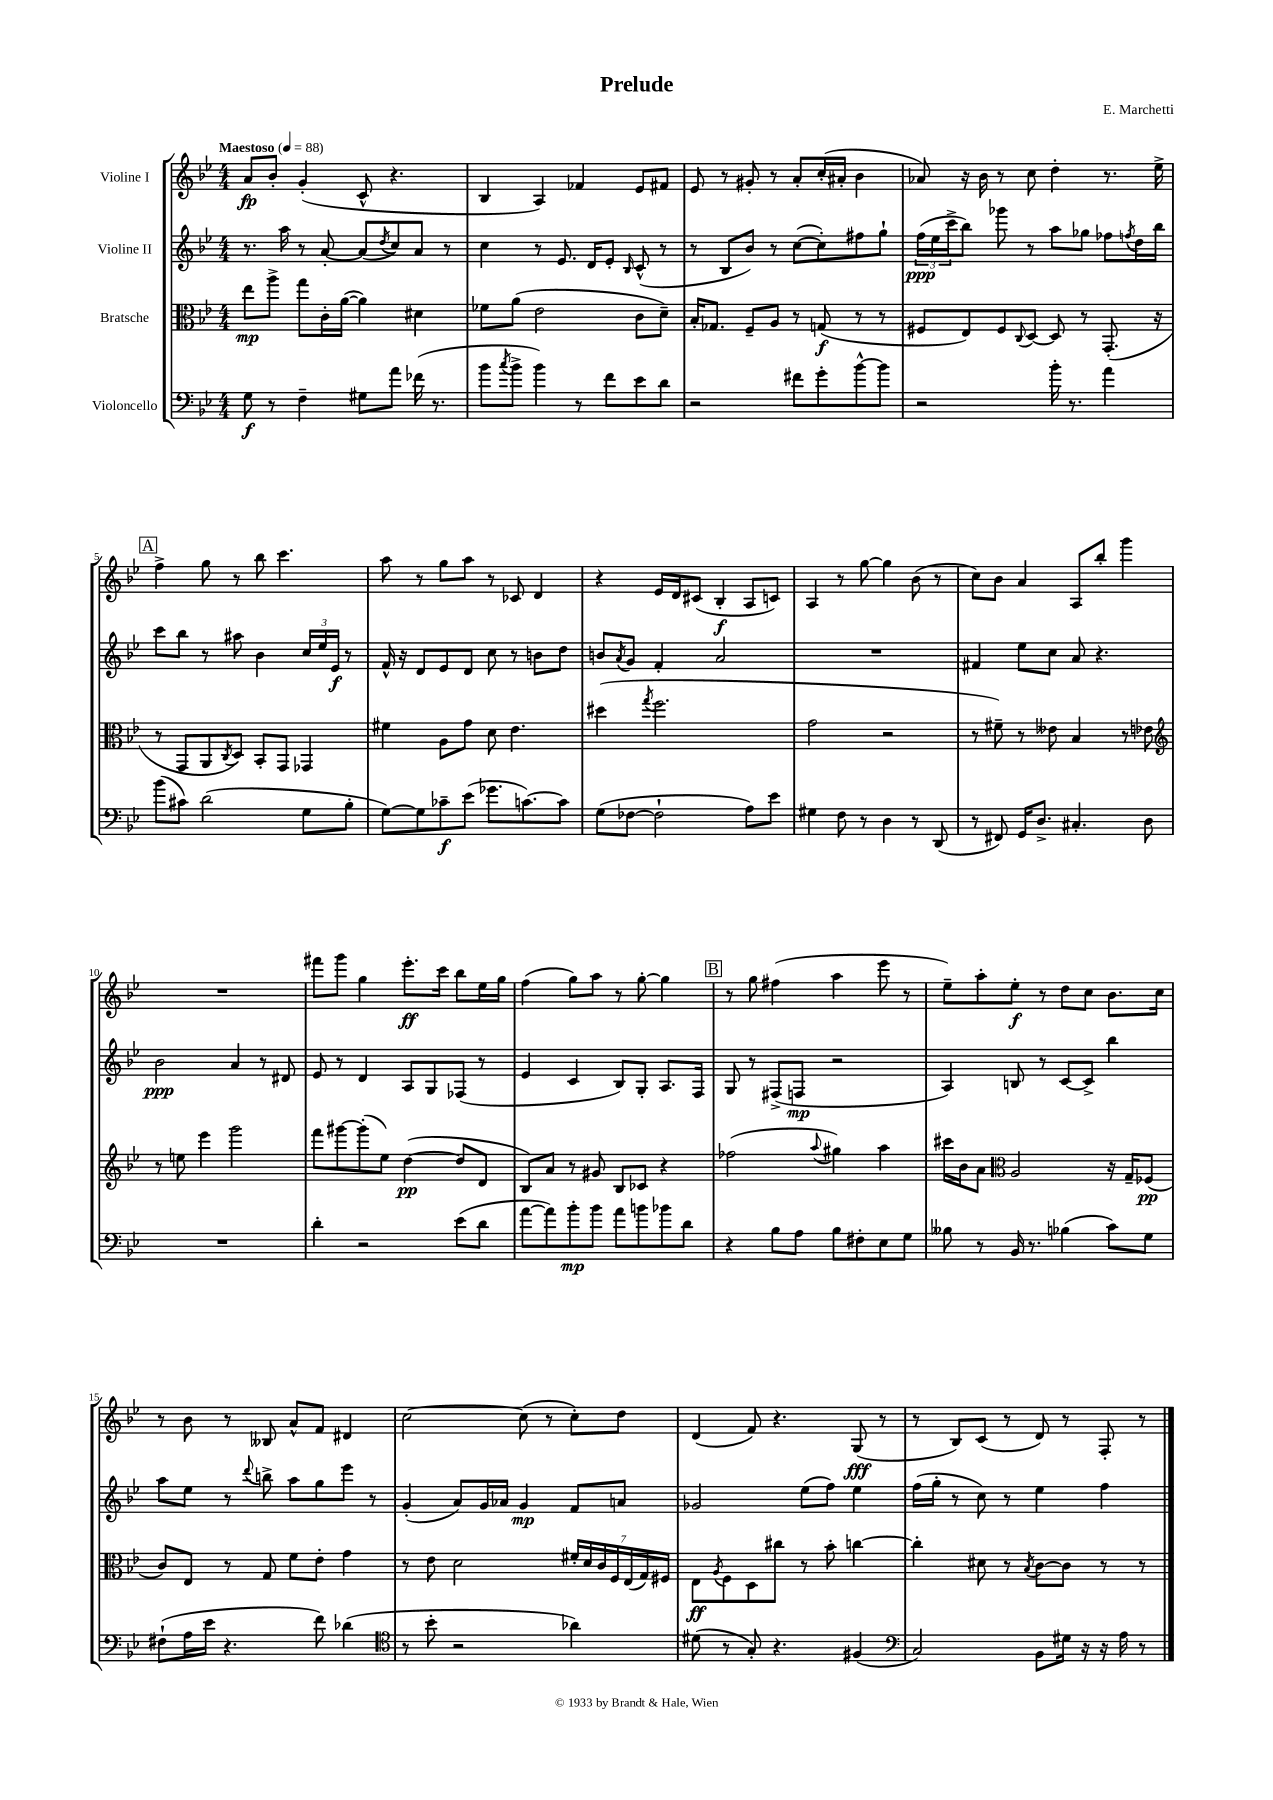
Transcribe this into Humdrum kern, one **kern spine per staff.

**kern	**kern	**kern	**kern
*staff4	*staff3	*staff2	*staff1
*clefF4	*clefC3	*clefG2	*clefG2
*k[b-e-]	*k[b-e-]	*k[b-e-]	*k[b-e-]
*M4/4	*M4/4	*M4/4	*M4/4
*MM88	*MM88	*MM88	*MM88
8G\	8ee-\L	8.r	8a/L
8r	8aa^\J	.	8b-'/J
.	.	16aa\	.
4F~\	8gg\L	8r	(4g'/
.	16c'\L	[8a'/	.
.	([16a\JJ	.	.
8G#\L	4a\])	(8a/]L	8c^^/
.	.	8qdd/	.
8a\J	.	8cc/)	4.r
(16f-\	4d#\	8a/J	.
8.r	.	.	.
.	.	8r	.
=	=	=	=
8b-\L	8f-\L	4cc\	4B-/
8qcc/	.	.	.
8b-^\J	(8a\J	.	.
4b-\)	2e-\	8r	4A/)
.	.	8.e-/	.
8r	.	.	4f-/
.	.	16d/LK	.
8f\L	.	8e-'/J	.
.	.	16qqB-/	.
8e-\	8c\L	(8c^^/	8e-/L
8d\J	8d~\J)	8r	8f#/J
=	=	=	=
2r	16B-'/LK	8r	8e-/
.	8.G-/J	.	.
.	.	8B-/L	8r
.	8F~/L	8b-/J)	8g#'/
.	8A/J	8r	8r
8f#\L	8r	([8cc\L	8a'/L
8g'\	(8G/	8cc'\])	(16cc'/L
.	.	.	16a#'/JJ
[8b-^^\	8r	8ff#\	4b-\
8b-\]J	8r	8gg`\J	.
=	=	=	=
2r	8F#/L	(24ff\LL	8a-/)
.	.	24ee-\	.
.	.	24ccc^\J	.
.	8E-/)	8bb-\J)	16r
.	.	.	16b-\
.	8F#/	8ggg-\	8r
.	8qqC/	.	.
.	[8D/J	8r	8cc\
16b-'\	8D/]	8aa\L	4dd'\
8.r	.	.	.
.	8r	8gg-\J	.
4a\	(8.GG'/	8ff-\L	8.r
.	.	8qff/	.
.	.	16dd\L	.
.	16r	16bb-\JJ	16ee-^\
=	=	=	=
(8b-\L	8r	8ccc\L	4ff^\
8c#\J)	8GG/L	8bb-\J	.
(2d\	8AA/	8r	8gg\
.	8qC/	.	.
.	8D/J)	8aa#\	8r
.	8BB-'/L	4b-\	8bb-\
.	8GG/J	.	4.ccc\
8G\L	4GG-/	24cc/LL	.
.	.	24ee-/	.
.	.	24e-/JJ	.
8B-'\J	.	8r	.
=	=	=	=
[8G\L)	4f#\	16f^^/	8aa\
.	.	16r	.
8G\]	.	8d/L	8r
8c-~\	8A\L	8e-/	8gg\L
(8e-\J	8g\J	8d/J	8aa\J
8.g-\L	8d\	8cc\	8r
.	4.e-\	8r	8c-/
[8.c\)	.	.	.
.	.	8b\L	4d/
8c\]J	.	8dd\J	.
=	=	=	=
(8G\L	(4dd#\	8b/L	4r
.	.	8qa/	.
[8F-\J	.	8g/J	.
.	8qgg/	.	.
2F-`\]	2.ff\	4f'/	16e-/LL
.	.	.	16d/J
.	.	.	(8c#/J
.	.	2a/	4B-'/
8A\L)	.	.	8A/L
8e-\J	.	.	8c/J)
=	=	=	=
4G#\	2g\	1r	4A/
8F\	.	.	8r
8r	.	.	[8gg\
4D\	2r	.	4gg\]
8r	.	.	(8b-\
(8DD/	.	.	8r
=	=	=	=
8r	8r	4f#/	8cc\L)
8FF#/)	8f#~\)	.	8b-\J
16GG/LK	8r	8ee-\L	4a/
8.D^/J	.	.	.
.	8e--\	8cc\J	.
4.C#'/	4B-/	8a/	8A/L
.	.	4.r	8bb-'/J
.	8r	.	4ggg\
8D\	8e-\	.	.
=	=	=	=
*	*clefG2	*	*
1r	8r	2b-\	1r
.	8ee\	.	.
.	4eee-\	.	.
.	2ggg\	4a/	.
.	.	8r	.
.	.	8d#/	.
=	=	=	=
4d'\	8fff\L	8e-/	8fff#\L
.	[8ggg#\	8r	8ggg\J
2r	(8ggg#'\]	4d/	4gg\
.	8ee-\J)	.	.
.	([4dd\	8A/L	8.eee-'\L
.	.	8G/	.
.	.	.	16ccc\Jk
(8e-\L	8dd/]L	(8F-/J	8bb-\L
8d\J	8d/J	8r	16ee-\L
.	.	.	16gg\JJ
=	=	=	=
[8a\L	8B-/L)	4e-/	(4ff\
8a\])	8a/J	.	.
8b-'\	8r	4c/	8gg\L)
8b-\J	8g#/	.	8aa\J
8a\L	8B-/L	8B-/L)	8r
8b\	8c-/J	8G'/J	[8gg'\
8b-\	4r	8.A/L	4gg\]
8d\J	.	.	.
.	.	16F/Jk	.
=	=	=	=
4r	(2ff-\	8G/	8r
.	.	8r	8gg\
8B-\L	.	(8F#^/L	(4ff#\
8A\J	.	8F/J	.
.	8qqaa/	.	.
8B-\L	4gg#\)	2r	4aa\
8F#'\	.	.	.
8E-\	4aa\	.	8eee-\
8G\J	.	.	8r
=	=	=	=
8B--\	16ccc#\LL	4A/)	8ee-~\L)
.	16b-\J	.	.
8r	8a\J	.	8aa'\
*	*clefC3	*	*
16BB-/	2A/	8B/	8ee-'\J
8.r	.	.	.
.	.	8r	8r
(4B-\	.	[8c/L	8dd\L
.	.	8c^/]J	8cc\J
8c\L)	16r	4bb-\	8.b-\L
.	16G~/LK	.	.
8G\J	(8F-/J	.	.
.	.	.	16cc\Jk
=	=	=	=
(8F#`\L	8c/L)	8aa\L	8r
16A\L	8E-/J	8ee-\J	8b-\
16e-\JJ	.	.	.
4.r	8r	8r	8r
.	.	8qqddd/	.
.	8G/	8bb^\	8B--/
.	8f\L	8aa\L	8a^^/L
8f\)	8e-'\J	8gg\	8f/J
(4d-\	4g\	8eee-\J	4d#/
.	.	8r	.
=	=	=	=
*clefC4	*	*	*
8r	8r	(4g'/	[2cc\
8b-'\	8e-\	.	.
2r	2d\	8a/L)	.
.	.	16g/L	.
.	.	16a-/JJ	.
.	.	4g/	(8cc\]
.	.	.	8r
4a-\)	28f#'/LL	8f/L	8cc'\L)
.	28d/	.	.
.	28c/	.	.
.	28F/	.	.
.	.	8a/J	8dd\J
.	(28E-/	.	.
.	28G/)	.	.
.	28F#/JJ	.	.
=	=	=	=
(8d#\	8E-\L	2g-/	(4d/
.	8qA/	.	.
8r	8F\	.	.
8G'/)	8D\	.	8f/)
4.r	8cc#\J	.	4.r
.	8r	(8ee-\L	.
.	8b-'\	8ff\J)	.
(4F#/	[4cc\	4ee-\	(8G/
.	.	.	8r
=	=	=	=
*clefF4	*	*	*
2C/)	4cc'\]	(16ff\LL	8r
.	.	16gg'\JJ	.
.	.	8r	8B-/L)
.	8d#\	8cc\)	(8c/J
.	8r	8r	8r
.	8qB-/	.	.
8BB-\L	[8c\L	4ee-\	8d/)
16G#\Jk	8c\]J	.	8r
16r	.	.	.
16r	8r	4ff\	8F'/
16A\	.	.	.
8r	8r	.	8r
==	==	==	==
*-	*-	*-	*-
